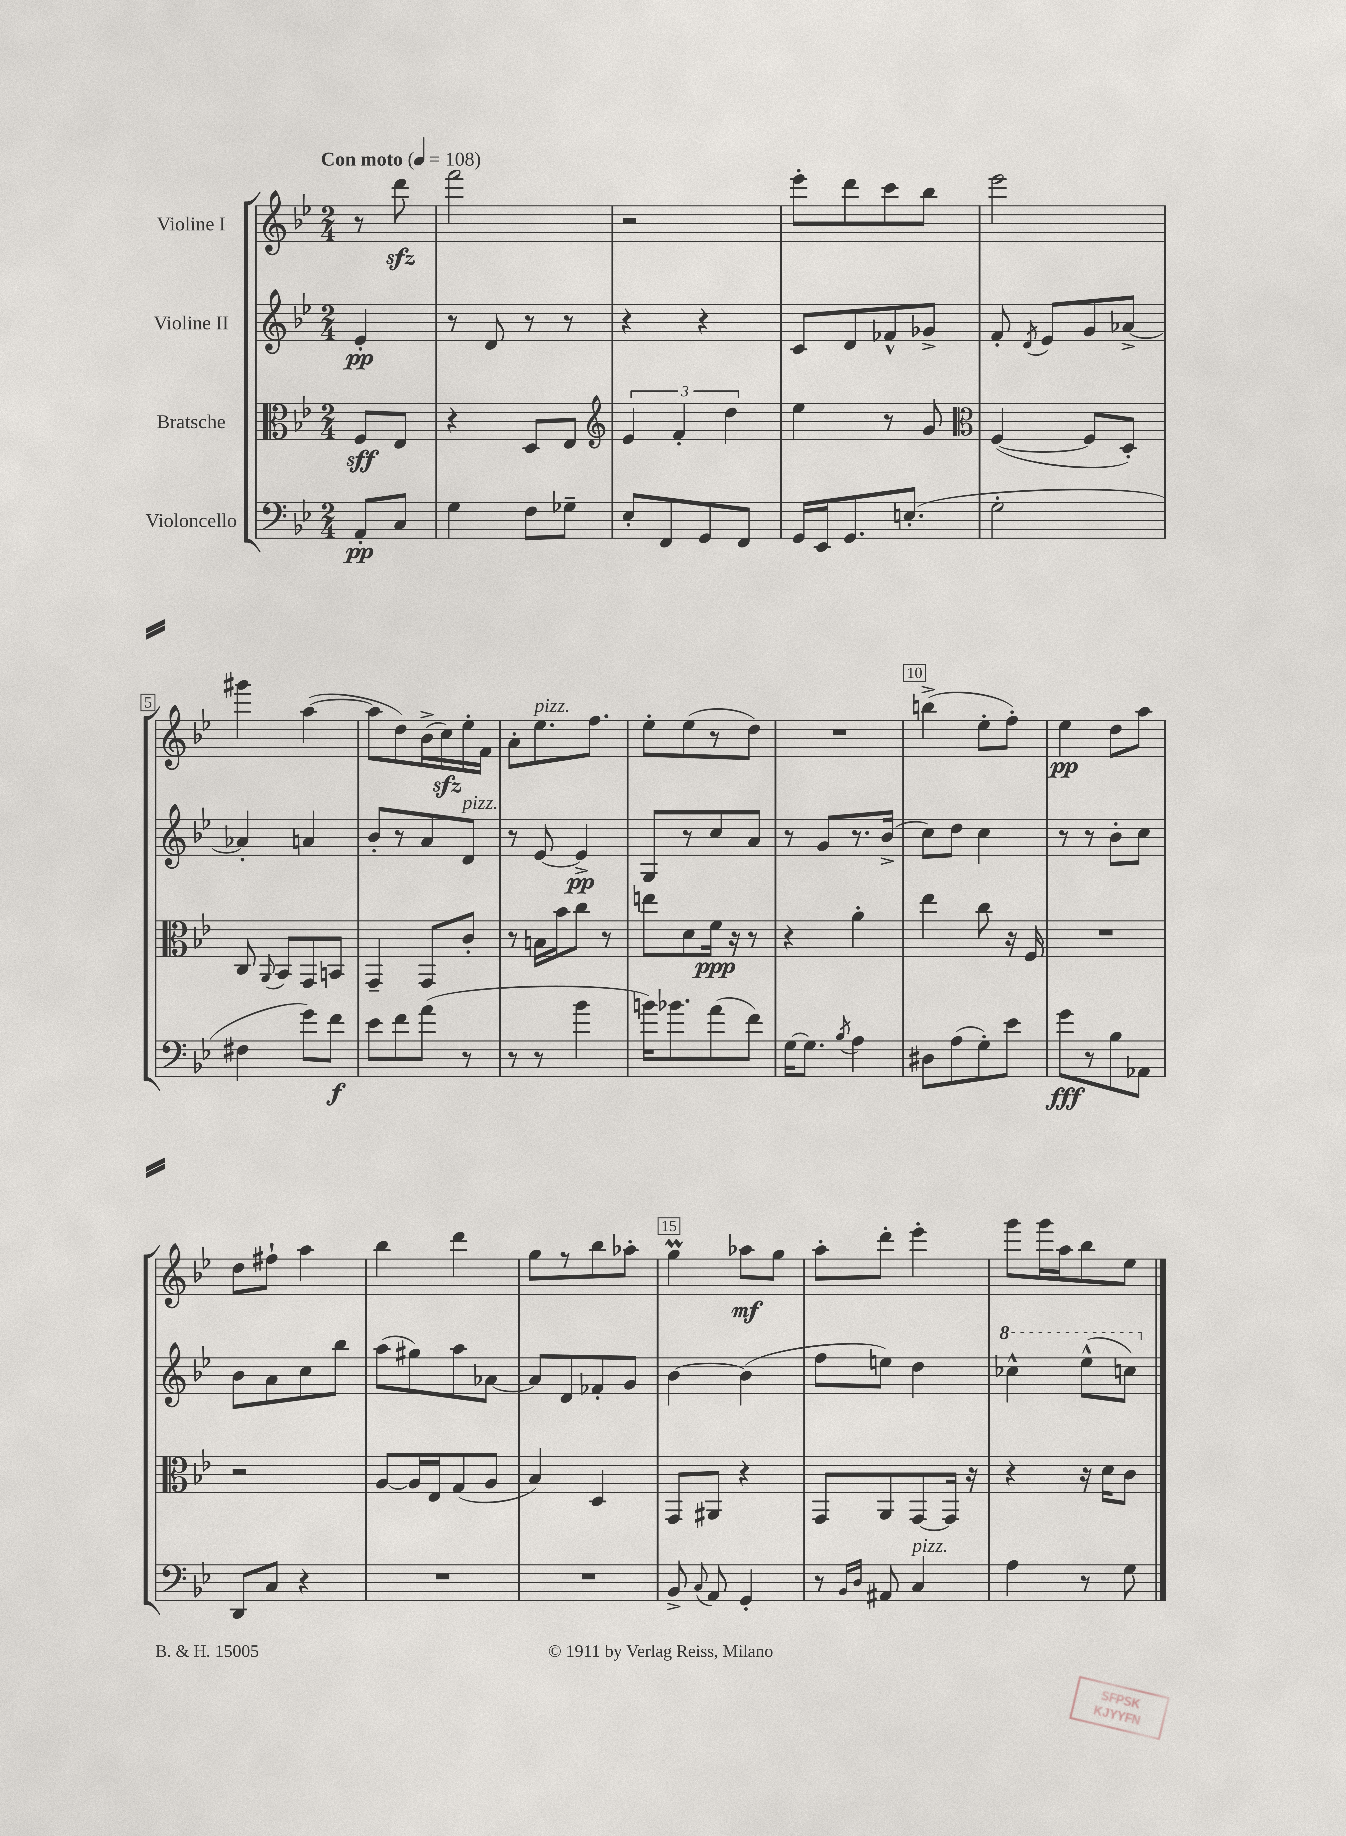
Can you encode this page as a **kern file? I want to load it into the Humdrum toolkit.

**kern	**dynam	**kern	**dynam	**kern	**dynam	**kern	**dynam
*part4	*part4	*part3	*part3	*part2	*part2	*part1	*part1
*staff4	*staff4	*staff3	*staff3	*staff2	*staff2	*staff1	*staff1
*I"Violoncello	*	*I"Bratsche	*	*I"Violine II	*	*I"Violine I	*
*clefF4	*	*clefC3	*	*clefG2	*	*clefG2	*
*k[b-e-]	*	*k[b-e-]	*	*k[b-e-]	*	*k[b-e-]	*
*M2/4	*	*M2/4	*	*M2/4	*	*M2/4	*
*MM108	*	*MM108	*	*MM108	*	*MM108	*
=	=	=	=	=	=	=	=
!	!	!	!	!	!	!LO:TX:a:B:t=Con moto	!
8AA'/L	pp	8F/L	sff	4e-'/	pp	8r	.
8C/J	.	8E-/J	.	.	.	8dddzz\	.
=1	=1	=1	=1	=1	=1	=1	=1
4G\	.	4r	.	8r	.	2fff\	.
.	.	.	.	8d/	.	.	.
8F\L	.	8D/L	.	8r	.	.	.
8G-X~\J	.	8E-/J	.	8r	.	.	.
=2	=2	=2	=2	=2	=2	=2	=2
*	*	*clefG2	*	*	*	*	*
8E-'/L	.	6e-/	.	4r	.	2r	.
8FF/	.	.	.	.	.	.	.
.	.	6f'/	.	.	.	.	.
8GG/	.	.	.	4r	.	.	.
.	.	6dd\	.	.	.	.	.
8FF/J	.	.	.	.	.	.	.
=3	=3	=3	=3	=3	=3	=3	=3
16GG/LL	.	4ee-\	.	8c/L	.	8eee-'\L	.
16EE-/J	.	.	.	.	.	.	.
8.GG/	.	.	.	8d/	.	8ddd\	.
.	.	8r	.	8f-X^^/	.	8ccc\	.
(8.En'/J	.	.	.	.	.	.	.
.	.	8g/	.	8g-X^/J	.	8bb-\J	.
=4	=4	=4	=4	=4	=4	=4	=4
*	*	*clefC3	*	*	*	*	*
2G'\	.	([4F/	.	8f'/	.	2eee-\	.
.	.	.	.	8qd/	.	.	.
.	.	.	.	8e-/L	.	.	.
.	.	8F/L]	.	8g/	.	.	.
.	.	8D'/J)	.	[8a-X^/J	.	.	.
!!LO:LB:g=z
=5	=5	=5	=5	=5	=5	=5	=5
4F#X\	.	8C/	.	4a-X'/]	.	4ggg#X\	.
.	.	8qqAA/	.	.	.	.	.
.	.	8BB-/L	.	.	.	.	.
8g\L)	.	8GG/	.	4an/	.	([4aa\	.
8f\J	f	8BBn/J	.	.	.	.	.
=6	=6	=6	=6	=6	=6	=6	=6
8e-\L	.	4GG~/	.	8b-'/L	.	8aa\L]	.
8f\	.	.	.	8r	.	8dd\)	.
(8a\J	.	8GG/L	.	8a/	.	(16b-^\L	.
.	.	.	.	.	.	16cczz\)	.
!	!	!	!	!LO:TX:a:i:t=pizz.	!	!	!
8r	.	8c'/J	.	8d/J	.	16ee-'\	.
.	.	.	.	.	.	16f\JJ	.
=7	=7	=7	=7	=7	=7	=7	=7
8r	.	8r	.	8r	.	8a'\L	.
!	!	!	!	!	!	!LO:TX:a:i:t=pizz.	!
8r	.	16Bn\LL	.	[8e-/	.	8.ee-\	.
.	.	16b-\J	.	.	.	.	.
4b-\	.	8cc\J	.	4e-^/]	pp	.	.
.	.	.	.	.	.	8.ff\J	.
.	.	8r	.	.	.	.	.
=8	=8	=8	=8	=8	=8	=8	=8
16bn\KL)	.	8een\L	.	8G/L	.	8ee-'\L	.
8.b-X\	.	.	.	.	.	.	.
.	.	8d\	.	8r	.	(8ee-\	.
(8a\	.	16f\Jk	ppp	8cc/	.	8r	.
.	.	16r	.	.	.	.	.
8f\J)	.	8r	.	8a/J	.	8dd\J)	.
=9	=9	=9	=9	=9	=9	=9	=9
[16G\KL	.	4r	.	8r	.	2r	.
8.G\J]	.	.	.	.	.	.	.
.	.	.	.	8g/L	.	.	.
8qB-/	.	.	.	.	.	.	.
4A\	.	4a'\	.	8.r	.	.	.
.	.	.	.	(16b-^/Jk	.	.	.
=10	=10	=10	=10	=10	=10	=10	=10
8D#X\L	.	4ee-\	.	8cc\L)	.	(4bbn^\	.
(8A\	.	.	.	8dd\J	.	.	.
8G'\)	.	8cc\	.	4cc\	.	8ee-'\L	.
8e-\J	.	16r	.	.	.	8ff'\J)	.
.	.	16F/	.	.	.	.	.
=11	=11	=11	=11	=11	=11	=11	=11
8g\L	fff	2r	.	8r	.	4ee-\	pp
8r	.	.	.	8r	.	.	.
8B-\	.	.	.	8b-'\L	.	8dd\L	.
8AA-X\J	.	.	.	8cc\J	.	8aa\J	.
!!LO:LB:g=z
=12	=12	=12	=12	=12	=12	=12	=12
8DD/L	.	2r	.	8b-\L	.	8dd\L	.
8C/J	.	.	.	8a\	.	8ff#X`\J	.
4r	.	.	.	8cc\	.	4aa\	.
.	.	.	.	8bb-\J	.	.	.
=13	=13	=13	=13	=13	=13	=13	=13
2r	.	[8A/L	.	(8aa\L	.	4bb-\	.
.	.	16A/L]	.	8gg#X\)	.	.	.
.	.	16E-/J	.	.	.	.	.
.	.	(8G/	.	8aa\	.	4ddd\	.
.	.	8A/J	.	[8a-X\J	.	.	.
=14	=14	=14	=14	=14	=14	=14	=14
2r	.	4B-/)	.	8a-/L]	.	8gg\L	.
.	.	.	.	8d/	.	8r	.
.	.	4D/	.	8f-X'/	.	8bb-\	.
.	.	.	.	8g/J	.	8aa-X'\J	.
=15	=15	=15	=15	=15	=15	=15	=15
8BB-^/	.	8GG/L	.	[4b-\	.	4ggM\	.
8qqC/	.	.	.	.	.	.	.
8AA/	.	8AA#X/J	.	.	.	.	.
4GG'/	.	4r	.	(4b-\]	.	8aa-X\L	mf
.	.	.	.	.	.	8gg\J	.
=16	=16	=16	=16	=16	=16	=16	=16
8r	.	8GG/L	.	8ff\L	.	8aa'\L	.
16qqBB-/LL	.	.	.	.	.	.	.
16qqD/JJ	.	.	.	.	.	.	.
8AA#X/	.	8AA/	.	8een\J)	.	8ddd'\J	.
!LO:TX:a:i:t=pizz.	!	!	!	!	!	!	!
4C/	.	[8GG/	.	4dd\	.	4eee-'\	.
.	.	16GG/Jk]	.	.	.	.	.
.	.	16r	.	.	.	.	.
=17	=17	=17	=17	=17	=17	=17	=17
*	*	*	*	*8va	*	*	*
4A\	.	4r	.	4ccc-X^^\	.	8ggg\L	.
.	.	.	.	.	.	16ggg\L	.
.	.	.	.	.	.	16aa\J	.
8r	.	16r	.	(8eee-^^\L	.	8bb-\	.
.	.	16d\KL	.	.	.	.	.
8G\	.	8c\J	.	8cccn\J)	.	8ee-\J	.
*	*	*	*	*X8va	*	*	*
==	==	==	==	==	==	==	==
*-	*-	*-	*-	*-	*-	*-	*-
